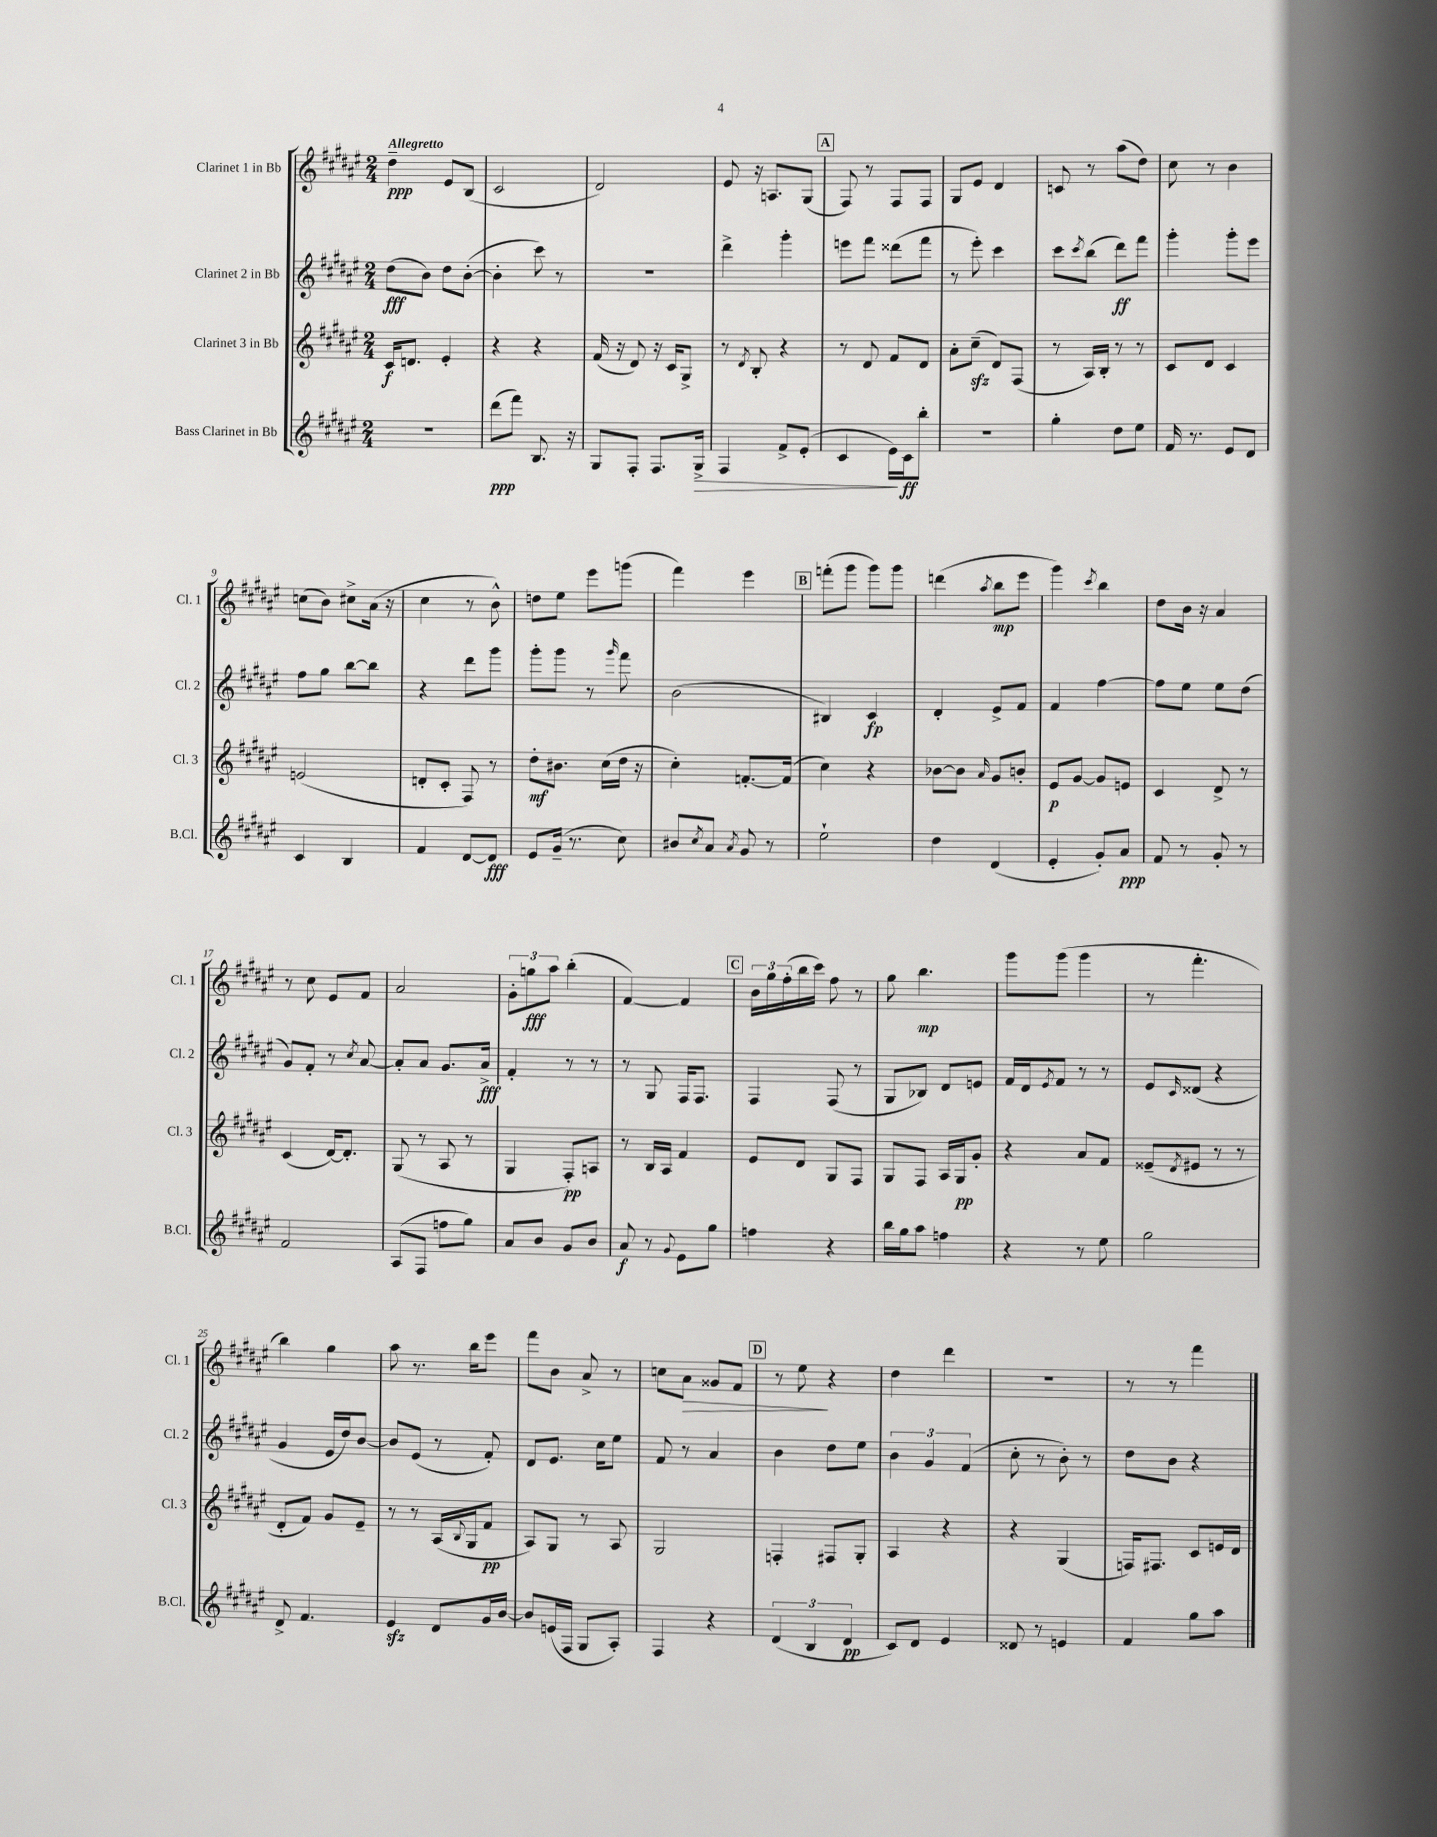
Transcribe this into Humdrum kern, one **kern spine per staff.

**kern	**dynam	**kern	**dynam	**kern	**dynam	**kern	**dynam
*part4	*part4	*part3	*part3	*part2	*part2	*part1	*part1
*staff4	*staff4	*staff3	*staff3	*staff2	*staff2	*staff1	*staff1
*I"Bass Clarinet in Bb	*	*I"Clarinet 3 in Bb	*	*I"Clarinet 2 in Bb	*	*I"Clarinet 1 in Bb	*
*I'B.Cl.	*	*I'Cl. 3	*	*I'Cl. 2	*	*I'Cl. 1	*
*clefG2	*	*clefG2	*	*clefG2	*	*clefG2	*
*k[f#c#g#d#a#e#]	*	*k[f#c#g#d#a#e#]	*	*k[f#c#g#d#a#e#]	*	*k[f#c#g#d#a#e#]	*
*M2/4	*	*M2/4	*	*M2/4	*	*M2/4	*
=1	=1	=1	=1	=1	=1	=1	=1
!	!	!	!	!	!	!LO:TX:a:B:t=Allegretto	!
2r	.	16c#/KL	f	(8dd#\L	fff	4dd#~\	ppp
.	.	8.dn/J	.	.	.	.	.
.	.	.	.	8b\J)	.	.	.
.	.	4e#'/	.	8dd#\L	.	8e#/L	.
.	.	.	.	([8b'\J	.	(8B/J	.
=2	=2	=2	=2	=2	=2	=2	=2
(8ddd#\L	ppp	4r	.	4b'\]	.	2c#/	.
8fff#\J)	.	.	.	.	.	.	.
8.B/	.	4r	.	8ccc#\)	.	.	.
.	.	.	.	8r	.	.	.
16r	.	.	.	.	.	.	.
=3	=3	=3	=3	=3	=3	=3	=3
8G#/L	.	(16f#/	.	2r	.	2d#/)	.
.	.	16r	.	.	.	.	.
8F#'/J	.	8d#/)	.	.	.	.	.
8.F#/L	.	16r	.	.	.	.	.
.	.	16c#/KL	.	.	.	.	.
.	.	8G#^/J	.	.	.	.	.
!	!LO:HP:b	!	!	!	!	!	!
16G#^/Jk	>	.	.	.	.	.	.
=4	=4	=4	=4	=4	=4	=4	=4
4F#/	.	8r	.	4ddd#^\	.	8e#/	.
.	.	8qd#/	.	.	.	.	.
.	.	8B'/	.	.	.	16r	.
.	.	.	.	.	.	8.An/L	.
8f#^/L	.	4r	.	4ggg#'\	.	.	.
(8e#'/J	.	.	.	.	.	(8G#/J	.
!!LO:REH:place=s1:t=A
=5	=5	=5	=5	=5	=5	=5	=5
4c#/	.	8r	.	8eeen\L	.	8F#/)	.
.	.	8d#/	.	8fff#\J	.	8r	.
16e#\LL)	.	8f#/L	.	(8ddd##X\L	.	8F#/L	.
16c#\J	] ff	.	.	.	.	.	.
8bb'\J	.	8d#/J	.	8fff#\J	.	8F#/J	.
=6	=6	=6	=6	=6	=6	=6	=6
2r	.	8a#'\L	.	8r	.	8G#/L	.
.	.	(8cc#zz~\J	.	8eee#'\)	.	8e#/J	.
.	.	8d#/L)	.	4ccc#\	.	4d#/	.
.	.	(8F#/J	.	.	.	.	.
=7	=7	=7	=7	=7	=7	=7	=7
4gg#'\	.	8r	.	8ccc#\L	.	8cn/	.
.	.	.	.	8qccc#/	.	.	.
.	.	16A#/LL)	.	(8bb\J	.	8r	.
.	.	16B'/JJ	.	.	.	.	.
8dd#\L	.	8r	.	8ddd#\L)	ff	(8aa#\L	.
8ee#\J	.	8r	.	8fff#\J	.	8dd#\J)	.
=8	=8	=8	=8	=8	=8	=8	=8
16f#/	.	8c#/L	.	4ggg#'\	.	8cc#\	.
8.r	.	.	.	.	.	.	.
.	.	8d#/J	.	.	.	8r	.
8e#/L	.	4c#/	.	8ggg#'\L	.	4b\	.
8d#/J	.	.	.	8eee#\J	.	.	.
!!LO:LB:g=z
=9	=9	=9	=9	=9	=9	=9	=9
4c#/	.	(2en/	.	8ff#\L	.	(8ccn\L	.
.	.	.	.	8gg#\J	.	8b\J)	.
4B/	.	.	.	[8bb\L	.	8cc#X^\L	.
.	.	.	.	8bb\J]	.	(16a#\Jk	.
.	.	.	.	.	.	16r	.
=10	=10	=10	=10	=10	=10	=10	=10
4f#/	.	8dn'/L	.	4r	.	4cc#\	.
.	.	8c#'/J	.	.	.	.	.
[8d#/L	.	8F#/)	.	8ddd#\L	.	8r	.
8d#/J]	fff	8r	.	8ggg#\J	.	8b^^\)	.
=11	=11	=11	=11	=11	=11	=11	=11
8e#/L	.	8dd#'\L	mf	8ggg#'\L	.	8ddn\L	.
(16g#~/Jk	.	8.b#X\J	.	8ggg#\J	.	8ee#\J	.
8.r	.	.	.	.	.	.	.
.	.	.	.	8r	.	8eee#\L	.
.	.	(16cc#\LL	.	.	.	.	.
.	.	.	.	16qqggg#/	.	.	.
8cc#\)	.	16dd#\JJ	.	8fff#\	.	(8gggn\J	.
.	.	16r	.	.	.	.	.
=12	=12	=12	=12	=12	=12	=12	=12
8b#X/L	.	4cc#'\)	.	(2b\	.	4fff#\)	.
8qcc#/	.	.	.	.	.	.	.
8a#/J	.	.	.	.	.	.	.
8qa#/	.	.	.	.	.	.	.
8g#/	.	[8.fn'/L	.	.	.	4eee#\	.
8r	.	.	.	.	.	.	.
.	.	(16f/Jk]	.	.	.	.	.
!!LO:REH:place=s1:t=B
=13	=13	=13	=13	=13	=13	=13	=13
2ee#`\	.	4cc#\)	.	4B#X/)	.	(8fffn'\L	.
.	.	.	.	.	.	8ggg#\J	.
.	.	4r	.	4c#/	fp	8ggg#\L)	.
.	.	.	.	.	.	8ggg#\J	.
=14	=14	=14	=14	=14	=14	=14	=14
4dd#\	.	[8b-X\L	.	4d#'/	.	(4dddn\	.
.	.	8b-\J]	.	.	.	.	.
.	.	16qqa#/	.	.	.	8qaa#/	.
(4d#/	.	8g#/L	.	8e#^/L	.	8bb\L	mp
.	.	8bn'/J	.	8f#/J	.	8eee#\J	.
=15	=15	=15	=15	=15	=15	=15	=15
4e#'/	.	8e#/L	p	4f#/	.	4ggg#\)	.
.	.	[8g#/J	.	.	.	.	.
.	.	.	.	.	.	8qccc#/	.
8g#'/L)	.	8g#/L]	.	[4ff#\	.	4bb\	.
8a#/J	ppp	8en/J	.	.	.	.	.
=16	=16	=16	=16	=16	=16	=16	=16
8f#/	.	4c#/	.	8ff#\L]	.	8dd#\L	.
8r	.	.	.	8ee#\J	.	16b\Jk	.
.	.	.	.	.	.	16r	.
8g#'/	.	8d#^/	.	8ee#\L	.	4a#/	.
8r	.	8r	.	(8dd#\J	.	.	.
!!LO:LB:g=z
=17	=17	=17	=17	=17	=17	=17	=17
2f#/	.	(4c#/	.	8g#/L)	.	8r	.
.	.	.	.	8f#'/J	.	8cc#\	.
.	.	[16d#/KL)	.	8r	.	8e#/L	.
.	.	8.d#'/J]	.	.	.	.	.
.	.	.	.	8qcc#/	.	.	.
.	.	.	.	[8a#/	.	8f#/J	.
=18	=18	=18	=18	=18	=18	=18	=18
(8A#/L	.	(8G#/	.	8a#'/L]	.	2a#/	.
8F#/J	.	8r	.	8a#/J	.	.	.
8ffn\L	.	8A#/	.	8.g#/L	.	.	.
8gg#\J)	.	8r	.	.	.	.	.
.	.	.	.	16a#^/Jk	fff	.	.
=19	=19	=19	=19	=19	=19	=19	=19
8a#/L	.	4G#/	.	4f#'/	.	12g#'\L	.
.	.	.	.	.	.	12ggn\	fff
8b/J	.	.	.	.	.	.	.
.	.	.	.	.	.	12aa#\J	.
8g#/L	.	8F#'/L)	pp	8r	.	(4bb'\	.
8b/J	.	8An/J	.	8r	.	.	.
=20	=20	=20	=20	=20	=20	=20	=20
8a#/	f	8r	.	8r	.	[4f#/)	.
8r	.	16B/LL	.	8G#/	.	.	.
.	.	16A#/JJ	.	.	.	.	.
8qqg#/	.	.	.	.	.	.	.
8e#\L	.	4f#/	.	16F#/KL	.	4f#/]	.
.	.	.	.	8.F#/J	.	.	.
8gg#\J	.	.	.	.	.	.	.
!!LO:REH:place=s1:t=C
=21	=21	=21	=21	=21	=21	=21	=21
4ffn\	.	8e#/L	.	4F#/	.	24b\LL	.
.	.	.	.	.	.	24gg#\	.
.	.	.	.	.	.	(24ff#'\	.
.	.	8d#/J	.	.	.	16bb\	.
.	.	.	.	.	.	16ccc#\JJ)	.
4r	.	8G#/L	.	(8F#/	.	8ff#\	.
.	.	8F#/J	.	8r	.	8r	.
=22	=22	=22	=22	=22	=22	=22	=22
16bb\LL	.	8G#/L	.	8G#/L	.	8gg#\	.
16gg#\J	.	.	.	.	.	.	.
8aa#\J	.	8F#/J	.	8B-X/J)	.	4.bb\	mp
4ffn\	.	16A#/LL	.	8d#/L	.	.	.
.	.	16G#/J	pp	.	.	.	.
.	.	8g#'/J	.	8en/J	.	.	.
=23	=23	=23	=23	=23	=23	=23	=23
4r	.	4r	.	16f#/LL	.	8ggg#\L	.
.	.	.	.	16d#/J	.	.	.
.	.	.	.	8qe#/	.	.	.
.	.	.	.	8f#/J	.	(8ggg#\J	.
8r	.	8a#/L	.	8r	.	4ggg#\	.
8ee#\	.	8f#/J	.	8r	.	.	.
=24	=24	=24	=24	=24	=24	=24	=24
2gg#\	.	(8e##X~/L	.	8e#/L	.	8r	.
.	.	8qd#/	.	16qqc#/	.	.	.
.	.	8e#X/J	.	(8d##X/J	.	4.fff#'\	.
.	.	8r	.	4r	.	.	.
.	.	8r	.	.	.	.	.
!!LO:LB:g=z
=25	=25	=25	=25	=25	=25	=25	=25
8d#^/	.	8d#'/L	.	4g#/	.	4bb\)	.
4.f#/	.	8f#/J)	.	.	.	.	.
.	.	8g#/L	.	16e#/LL	.	4gg#\	.
.	.	.	.	16dd#/J)	.	.	.
.	.	8e#~/J	.	[8b/J	.	.	.
=26	=26	=26	=26	=26	=26	=26	=26
4e#zz/	.	8r	.	8b/L]	.	8aa#\	.
.	.	8r	.	(8e#/J	.	8.r	.
8d#/L	.	(16A#/LL	.	8r	.	.	.
.	.	8qqB/	.	.	.	.	.
.	.	16G#/J	.	.	.	16bb\KL	.
16g#/L	.	8f#/J	pp	8f#'/)	.	8eee#\J	.
[16b/JJ	.	.	.	.	.	.	.
=27	=27	=27	=27	=27	=27	=27	=27
8b/L]	.	8A#/L)	.	8d#/L	.	8fff#\L	.
(16en/L	.	8G#/J	.	8.e#/J	.	8b\J	.
16F#/JJ	.	.	.	.	.	.	.
8G#/L	.	8r	.	.	.	8a#^/	.
.	.	.	.	16cc#\KL	.	.	.
8A#'/J)	.	8A#/	.	8ee#\J	.	8r	.
=28	=28	=28	=28	=28	=28	=28	=28
4F#/	.	2G#/	.	8f#/	.	8ccn\L	.
!	!	!	!	!	!	!	!LO:HP:b
.	.	.	.	8r	.	8a#\J	>
4r	.	.	.	4a#/	.	8g##X/L	.
.	.	.	.	.	.	8f#/J	.
!!LO:REH:place=s1:t=D
=29	=29	=29	=29	=29	=29	=29	=29
(6d#/	.	4Fn'/	.	4b\	.	8r	.
.	.	.	.	.	.	8ee#\	.
6B/	.	.	.	.	.	.	.
.	.	8F#X/L	.	8dd#\L	.	4r	]
6d#/	pp	.	.	.	.	.	.
.	.	8G#'/J	.	8ee#\J	.	.	.
=30	=30	=30	=30	=30	=30	=30	=30
8c#/L)	.	4A#/	.	6b\	.	4dd#\	.
8d#/J	.	.	.	.	.	.	.
.	.	.	.	6g#/	.	.	.
4e#/	.	4r	.	.	.	4ddd#\	.
.	.	.	.	(6f#/	.	.	.
=31	=31	=31	=31	=31	=31	=31	=31
8d##X/	.	4r	.	8cc#'\	.	2r	.
8r	.	.	.	8r	.	.	.
4en/	.	(4G#/	.	8b'\)	.	.	.
.	.	.	.	8r	.	.	.
=32	=32	=32	=32	=32	=32	=32	=32
4f#/	.	16Fn/KL)	.	8dd#\L	.	8r	.
.	.	8.F#X/J	.	.	.	.	.
.	.	.	.	8b\J	.	8r	.
8gg#\L	.	8c#/L	.	4r	.	4fff#\	.
8aa#\J	.	16en/L	.	.	.	.	.
.	.	16d#/JJ	.	.	.	.	.
==	==	==	==	==	==	==	==
*-	*-	*-	*-	*-	*-	*-	*-
